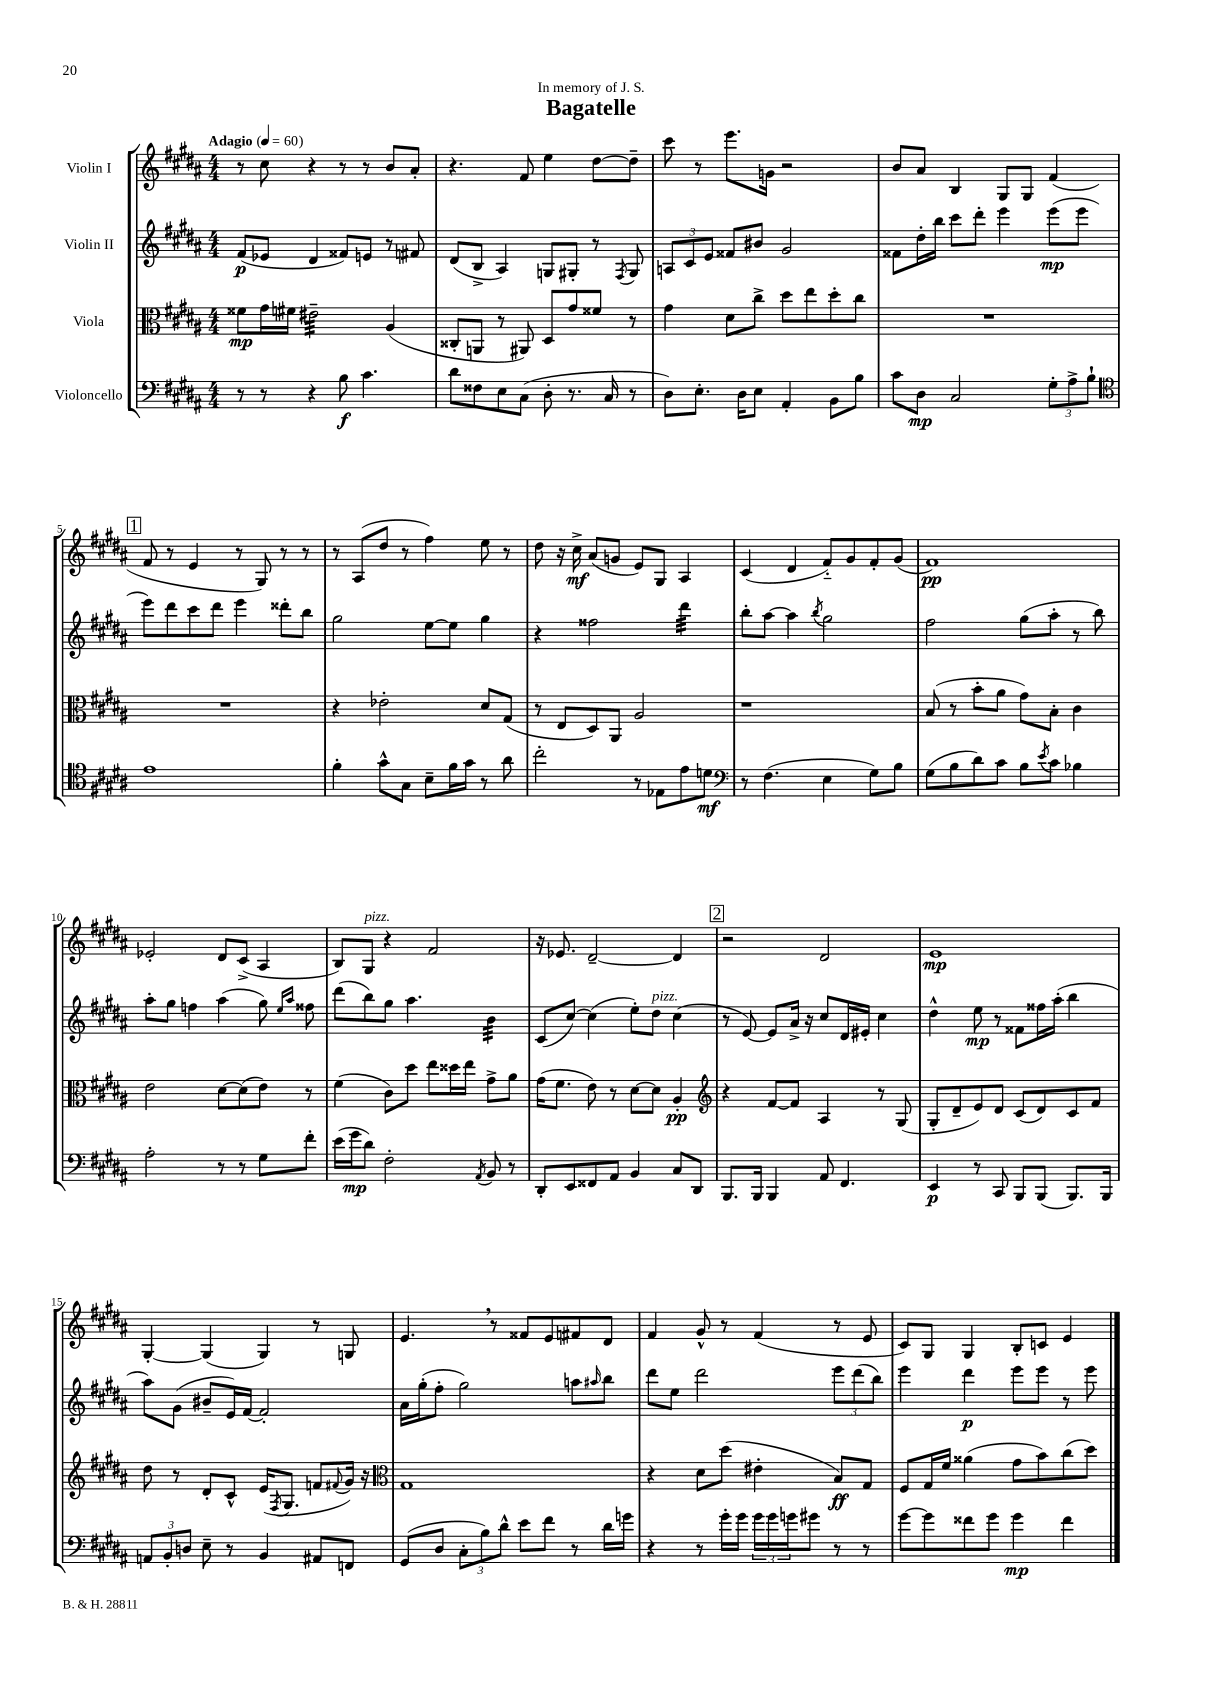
\header { title = "Bagatelle" dedication = "In memory of J. S." }
<<
\new StaffGroup <<
\new Staff = "s0" \with { instrumentName = "Violin I" } {
    \clef treble \key b \major \numericTimeSignature \time 4/4 \tempo "Adagio" 4 = 60
    r8 cis''8 r4 r8 r8 b'8 ais'8-. |
    r4. fis'8 e''4 dis''8~ dis''8-- |
    cis'''8 r8 e'''8. g'16 r2 |
    b'8 ais'8 b4 gis8 gis8 fis'4( |
    \mark \markup { \box "1" } fis'8 r8 e'4 r8 gis8) r8 r8 |
    r8 ais8( dis''8 r8 fis''4) e''8 r8 |
    dis''8 r16 cis''16->\mf ais'8( g'8 e'8) gis8 ais4 |
    cis'4( dis'4 fis'8-_) gis'8 fis'8-. gis'8( |
    fis'1\pp) |
    ees'2-. dis'8 cis'8->( ais4 |
    b8) gis8^\markup { \italic "pizz." } r4 fis'2 |
    r16 ees'8. dis'2~-- dis'4 |
    \mark \markup { \box "2" } r2 dis'2 |
    e'1\mp |
    gis4~-. gis4( gis4) r8 g8 |
    e'4. \breathe r8 fisis'8 e'8 fis'8 dis'8 |
    fis'4 gis'8-^ r8 fis'4( r8 e'8 |
    cis'8) gis8 gis4 b8-. c'8 e'4 \bar "|." |
}
\new Staff = "s1" \with { instrumentName = "Violin II" } {
    \clef treble \key b \major \numericTimeSignature \time 4/4
    fis'8\p( ees'8 dis'4 fisis'8) e'8 r8 fis'8 |
    dis'8( b8-> ais4) g8 gis8-. r8 \acciaccatura { fis8 } gis8 |
    \tuplet 3/2 { a8 cis'8 e'8 } fisis'8 bis'8 gis'2 |
    fisis'8 dis''16-. b''16 cis'''8 dis'''8-. e'''4 e'''8\mp( e'''8 |
    \mark \markup { \box "1" } e'''8) dis'''8 cis'''8 dis'''8 e'''4 disis'''8-. b''8 |
    gis''2 e''8~ e''8 gis''4 |
    r4 fisis''2 dis'''4:32 |
    b''8-. ais''8~ ais''4 \acciaccatura { b''8 } gis''2 |
    fis''2 gis''8( ais''8-. r8 b''8) |
    ais''8-. gis''8 f''4 ais''4( gis''8) \grace { e''16 ais''16 } fisis''8 |
    dis'''8( b''8) gis''8 ais''4. b'4:32 |
    cis'8( cis''8~) cis''4( e''8-.) dis''8^\markup { \italic "pizz." } cis''4( |
    \mark \markup { \box "2" } r8 e'8~) e'8 ais'16-> r16 cis''8 dis'16 eis'16-. cis''4 |
    dis''4-^ e''8\mp r8 fisis'8 fisis''16 ais''16-.( b''4 |
    ais''8) gis'8( bis'8-- e'16) fis'16~ fis'2-. |
    ais'16 gis''16-.( fis''8-. gis''2) a''8 \grace { ais''16 } b''8 |
    dis'''8 e''8 dis'''2 \tuplet 3/2 { e'''8 dis'''8( b''8) } |
    e'''4 dis'''4\p e'''8 e'''8 r8 e'''8 \bar "|." |
}
\new Staff = "s2" \with { instrumentName = "Viola" } {
    \clef alto \key b \major \numericTimeSignature \time 4/4
    fisis'8\mp gis'16 fis'16 eis'2:32-- ais4( |
    cisis8-. a,8 r8 ais,8) dis8 gis'8 fisis'8 r8 |
    gis'4 dis'8 cis''8-> dis''8 e''8 dis''8-. cis''8 |
    R1 |
    \mark \markup { \box "1" } R1 |
    r4 ees'2-. dis'8 gis8( |
    r8 e8 dis8) ais,8 ais2 |
    r1 |
    b8( r8 b'8-. ais'8 gis'8) b8-. cis'4 |
    e'2 dis'8~ dis'8( e'8) r8 |
    fis'4( cis'8) dis''8 e''8 disis''16 e''16 gis'8-> ais'8 |
    gis'16( fis'8. e'8) r8 dis'8~ dis'8 ais4-.\pp |
    \mark \markup { \box "2" } \clef treble r4 fis'8~ fis'8 ais4 r8 gis8( |
    gis8-. dis'8-- e'8) dis'8 cis'8( dis'8) cis'8 fis'8 |
    dis''8 r8 dis'8-. cis'8-^ e'16( \acciaccatura { fis8 } gis8. f'8 \appoggiatura { fis'8 } gis'16) r16 |
    \clef alto gis1 |
    r4 dis'8 dis''8( eis'4-. b8\ff) gis8 |
    fis8 gis16 fis'16 aisis'4( gis'8 b'8) cis''8( dis''8) \bar "|." |
}
\new Staff = "s3" \with { instrumentName = "Violoncello" } {
    \clef bass \key b \major \numericTimeSignature \time 4/4
    r8 r8 r4 b8\f cis'4. |
    dis'8 fisis8 e8 cis8( dis8-. r8. cis16 r8 |
    dis8) e8.-. dis16 e8 ais,4-. b,8 b8 |
    cis'8 dis8\mp cis2 \tuplet 3/2 { gis8-. ais8-> b8-! } |
    \mark \markup { \box "1" } \clef tenor e'1 |
    fis'4-. gis'8-^ gis8 b8-- fis'16 gis'16 r8 ais'8 |
    cis''2-. r8 ees8 e'8 d'8\mf |
    \clef bass r8 fis4.( e4 gis8) b8 |
    gis8( b8 dis'8) cis'8 b8 \acciaccatura { e'8 } cis'8 bes4 |
    ais2-. r8 r8 gis8 fis'8-. |
    e'16( gis'16\mp dis'8) fis2-. \acciaccatura { ais,8 } b,8 r8 |
    dis,8-. e,8 fisis,8 ais,8 b,4 cis8 dis,8 |
    \mark \markup { \box "2" } b,,8. b,,16 b,,4 ais,8 fis,4. |
    e,4\p r8 cis,8 b,,8 b,,8( b,,8.) b,,16 |
    \tuplet 3/2 { a,8 b,8-. d8 } e8-- r8 b,4 ais,8 f,8 |
    gis,8( dis8 \tuplet 3/2 { cis8-. b8) dis'8-^ } e'8 fis'8 r8 dis'16 g'16 |
    r4 r8 gis'16-. gis'16 \tuplet 3/2 { gis'16 gis'16 g'16 } gis'8 r8 r8 |
    gis'8~ gis'8 fisis'8 gis'8 gis'4\mp fisis'4 \bar "|." |
}
>>
>>
